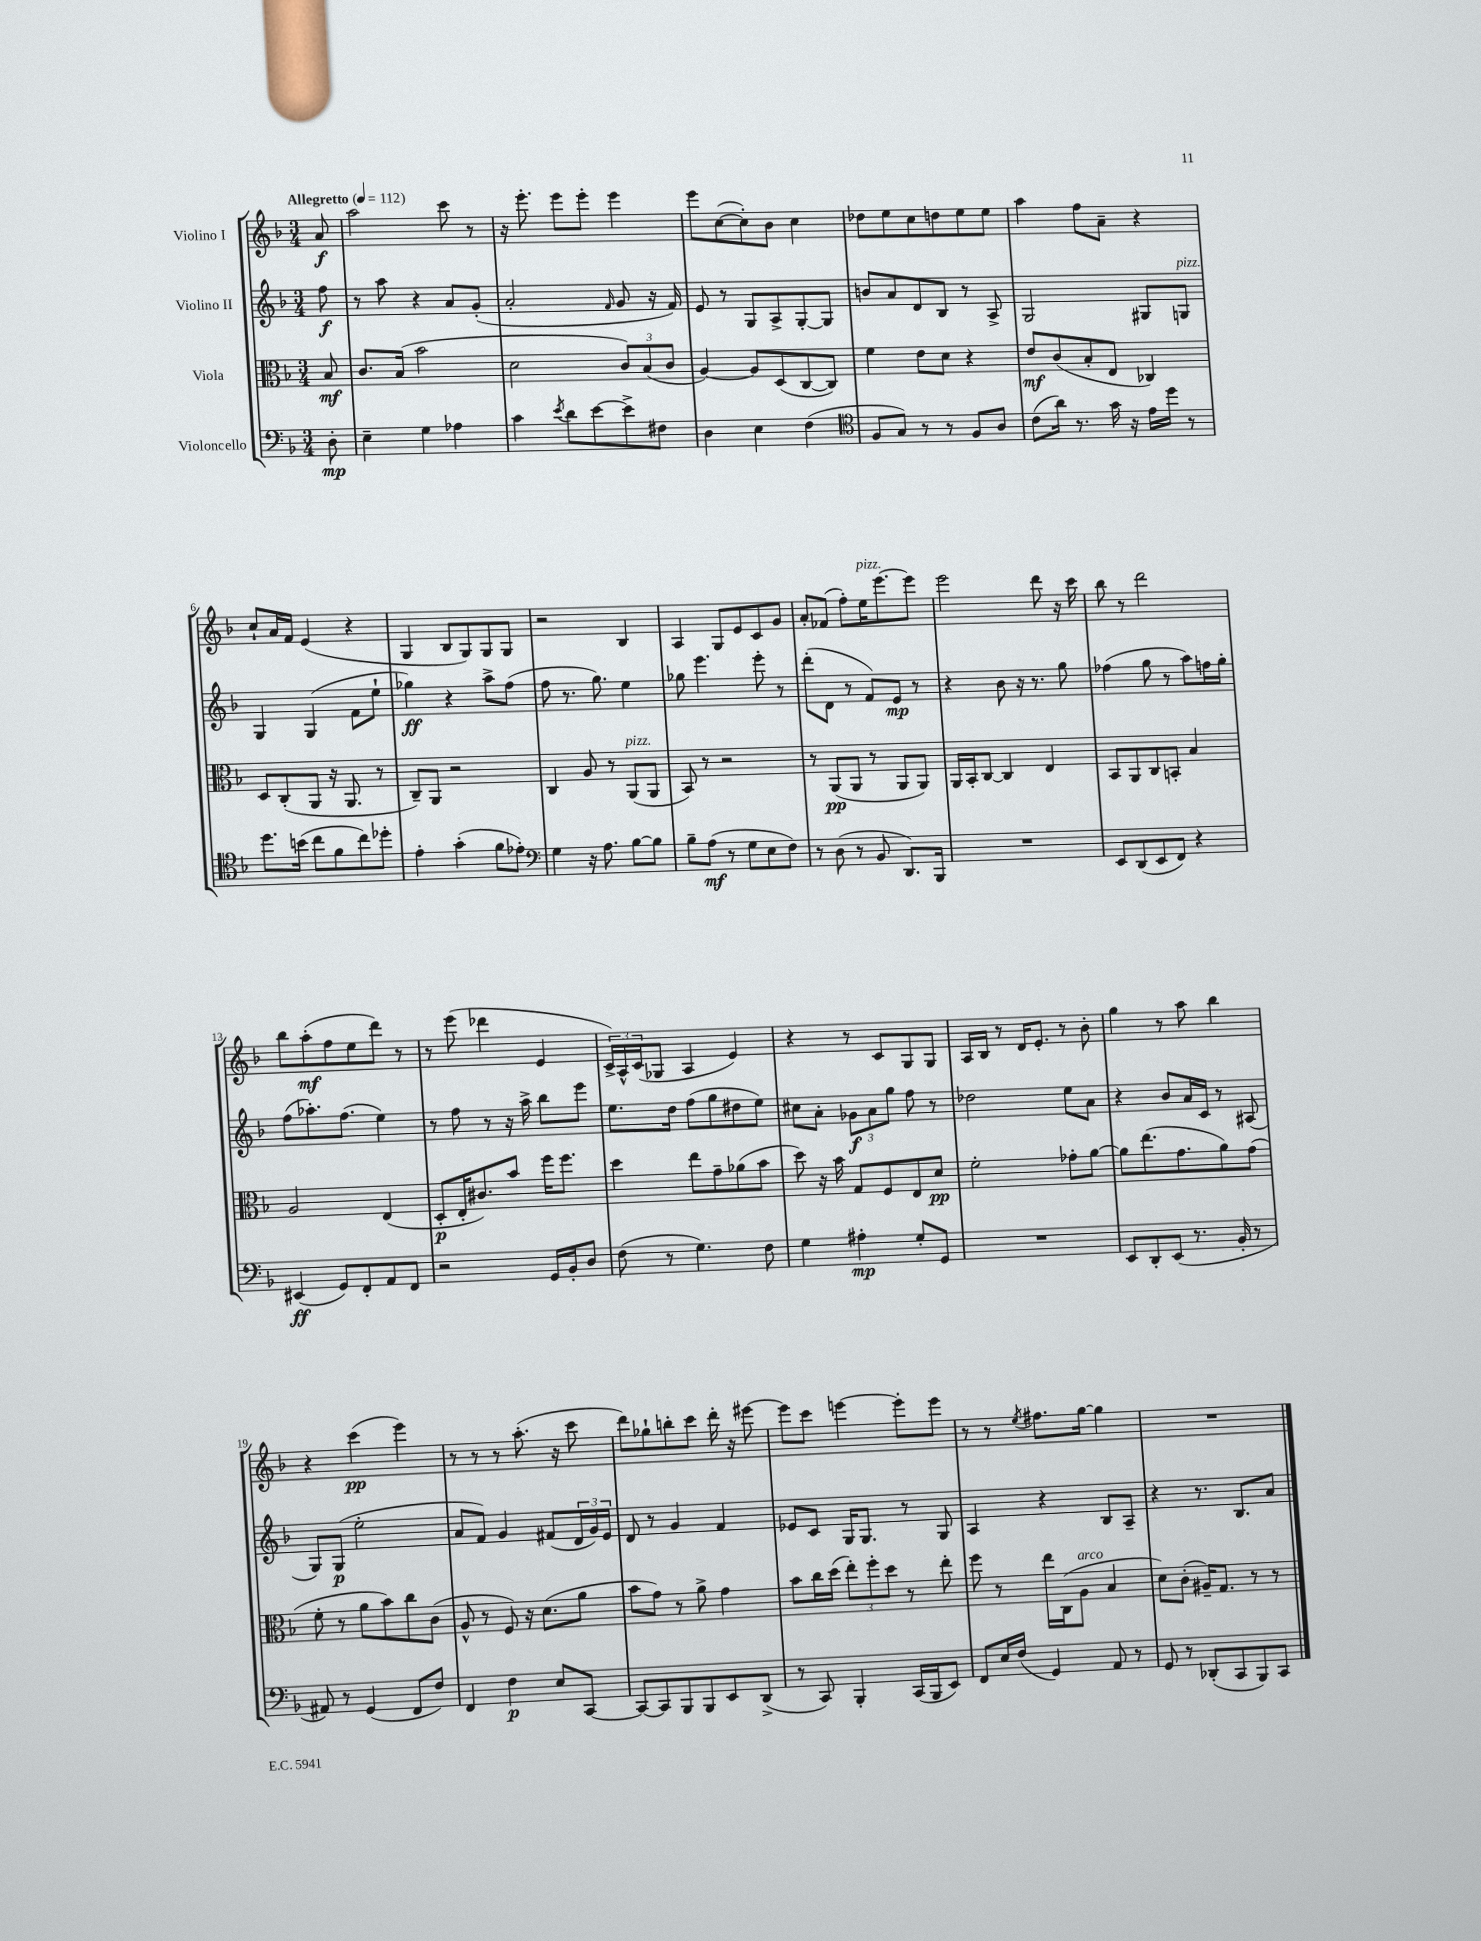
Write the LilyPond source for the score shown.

<<
\new StaffGroup <<
\new Staff = "s0" \with { instrumentName = "Violino I" } {
    \clef treble \key f \major \numericTimeSignature \time 3/4 \partial 8 \tempo "Allegretto" 4 = 112
    a'8\f |
    a''2 c'''8 r8 |
    r16 e'''8.-. e'''8 e'''8-. e'''4 |
    e'''8 c''8~( c''8-.) bes'8 c''4 |
    des''8 e''8 c''8 d''8 e''8 e''8 |
    a''4 f''8 a'8-- r4 |
    c''8-! a'16 f'16 e'4( r4 |
    g4 bes8 g8) g8 g8 |
    r2 bes4 |
    a4 g8 e'8 c'8 g'8 |
    a'8-. fes'8( f''8-.) e''16^\markup { \italic "pizz." } e'''8.~ e'''8 |
    e'''2 d'''8 r16 c'''16 |
    bes''8 r8 d'''2 |
    bes''8 a''8-.\mf( f''8 e''8 d'''8) r8 |
    r8 e'''8( des'''4 e'4 |
    \tuplet 3/2 { c'16->) a16-^ c'16( } ges8 a4 e'4) |
    r4 r8 c'8 g8 g8 |
    a16 bes16 r8 d'16 e'8.-. r8 bes'8-. |
    g''4 r8 a''8 bes''4 |
    r4 c'''4\pp( e'''4) |
    r8 r8 r8 a''8.-.( r16 c'''8 |
    d'''8) ges''8-! b''8-. c'''8 d'''16-. r16 eis'''8~ |
    eis'''8 c'''8 e'''4~ e'''8-. e'''8 |
    r8 r8 \acciaccatura { e''8 } fis''8. g''16~ g''4 |
    R2. \bar "|." |
}
\new Staff = "s1" \with { instrumentName = "Violino II" } {
    \clef treble \key f \major \numericTimeSignature \time 3/4 \partial 8
    f''8\f |
    r8 a''8 r4 a'8 g'8-.( |
    a'2-. \grace { f'16 } g'8 r16 f'16) |
    e'8 r8 g8 a8-> g8~-. g8 |
    b'8 a'8 d'8 bes8 r8 a8-> |
    g2 gis8 g8^\markup { \italic "pizz." } |
    g4 g4( f'8 e''8-! |
    ges''4\ff) r4 a''8-> f''8( |
    f''8 r8. g''8.) e''4 |
    ges''8 e'''4. e'''8-. r8 |
    d'''8-.( d'8 r8 f'8) e'8\mp r8 |
    r4 bes'8 r16 r8. g''8 |
    fes''4( g''8 r8 a''8) f''16 g''16-. |
    f''8( aes''8.-.) f''8.( e''4) |
    r8 f''8 r8 r16 a''16-> bes''8 e'''8 |
    e''8. d''16 f''8( g''8 dis''8 e''8) |
    cis''8 a'8-. \tuplet 3/2 { ges'8\f a'8 g''8 } f''8 r8 |
    des''2 e''8 a'8 |
    r4 bes'8 a'16 c'16 r8 ais8( |
    g8) g8\p( e''2-. |
    a'8 f'8) g'4 fis'8( \tuplet 3/2 { d'16 g'16) e'16 } |
    d'8 r8 g'4 f'4 |
    ees'8 c'8 g16 g8. r8 g8 |
    a4 r4 bes8 a8-- |
    r4 r8. bes8. a'8 \bar "|." |
}
\new Staff = "s2" \with { instrumentName = "Viola" } {
    \clef alto \key f \major \numericTimeSignature \time 3/4 \partial 8
    bes8\mf |
    c'8. bes16( bes'2 |
    d'2 \tuplet 3/2 { c'8) bes8( c'8 } |
    a4~) a8 d8( c8~ c8) |
    f'4 e'8 d'8 r4 |
    e'8\mf c'8( bes8-. e8 ces4) |
    d8 c8-.( a,8 r16 a,8. r8 |
    c8--) a,8 r2 |
    c4 a8 r8 a,8^\markup { \italic "pizz." }( a,8 |
    bes,8) r8 r2 |
    r8 a,8\pp( a,8 r8 a,8 a,8) |
    a,16 bes,16-. c8~ c4 e4 |
    bes,8 a,8 c8 b,8-. bes4 |
    a2 e4( |
    d8-.\p e16-. cis'8.) bes'8 f''16 f''8. |
    d''4 e''8 g'8-- aes'8( bes'8 |
    d''8) r16 bes'16 g8 f8 e8 d'8\pp |
    f'2-. ges'8-. a'8~ |
    a'8 e''8.( g'8. a'8) g'8( |
    f'8-. r8 a'8 bes'8) c''8 c'8( |
    a8-^ r8 f8) r16 d'8.( a'8 |
    bes'8 g'8) r8 a'8-> g'4 |
    bes'8 c''16 d''16( \tuplet 3/2 { e''8-.) f''8-. d''8 } r8 e''8-. |
    f''8 r8 e''16 c16( a8^\markup { \italic "arco" } bes4 |
    d'8) c'8-.( ais16--) g8. r8 r8 \bar "|." |
}
\new Staff = "s3" \with { instrumentName = "Violoncello" } {
    \clef bass \key f \major \numericTimeSignature \time 3/4 \partial 8
    d8-.\mp |
    e4-- g4 aes4 |
    c'4 \acciaccatura { e'8 } d'8 e'8~ e'8-> fis8 |
    d4 e4 f4( |
    \clef tenor f8 g8) r8 r8 f8 a8 |
    c'8( a'16) r8. g'16 r16 e'16 d''16 r8 |
    d''8. b'16( c''8 f'8 c''8) des''8-. |
    e'4-. g'4-.( f'8 ees'8-.) |
    \clef bass g4 r16 a8. bes8~ bes8 |
    bes8-- a8\mf( r8 g8 e8 f8) |
    r8 d8( r8 bes,8 d,8.) bes,,16 |
    R2. |
    e,8 d,8( e,8 f,8) r4 |
    eis,4\ff( g,8) f,8-. a,8 f,8 |
    r2 g,16 bes,16-. d8 |
    f8( r8 g4.) f8 |
    g4 ais4-.\mp g8-. g,8 |
    R2. |
    e,8 d,8-. e,8( r8. bes,16-. r8 |
    ais,8) r8 g,4( f,8 f8) |
    f,4 f4\p e8 c,8~ |
    c,8~ c,8 bes,,8 bes,,8 e,8 d,8->( |
    r8 c,8) bes,,4-. c,16( bes,,16 e,8) |
    f,8 e16 f16( g,4) a,8 r8 |
    g,8 r8 des,8-.( c,8 bes,,8) c,8 \bar "|." |
}
>>
>>
